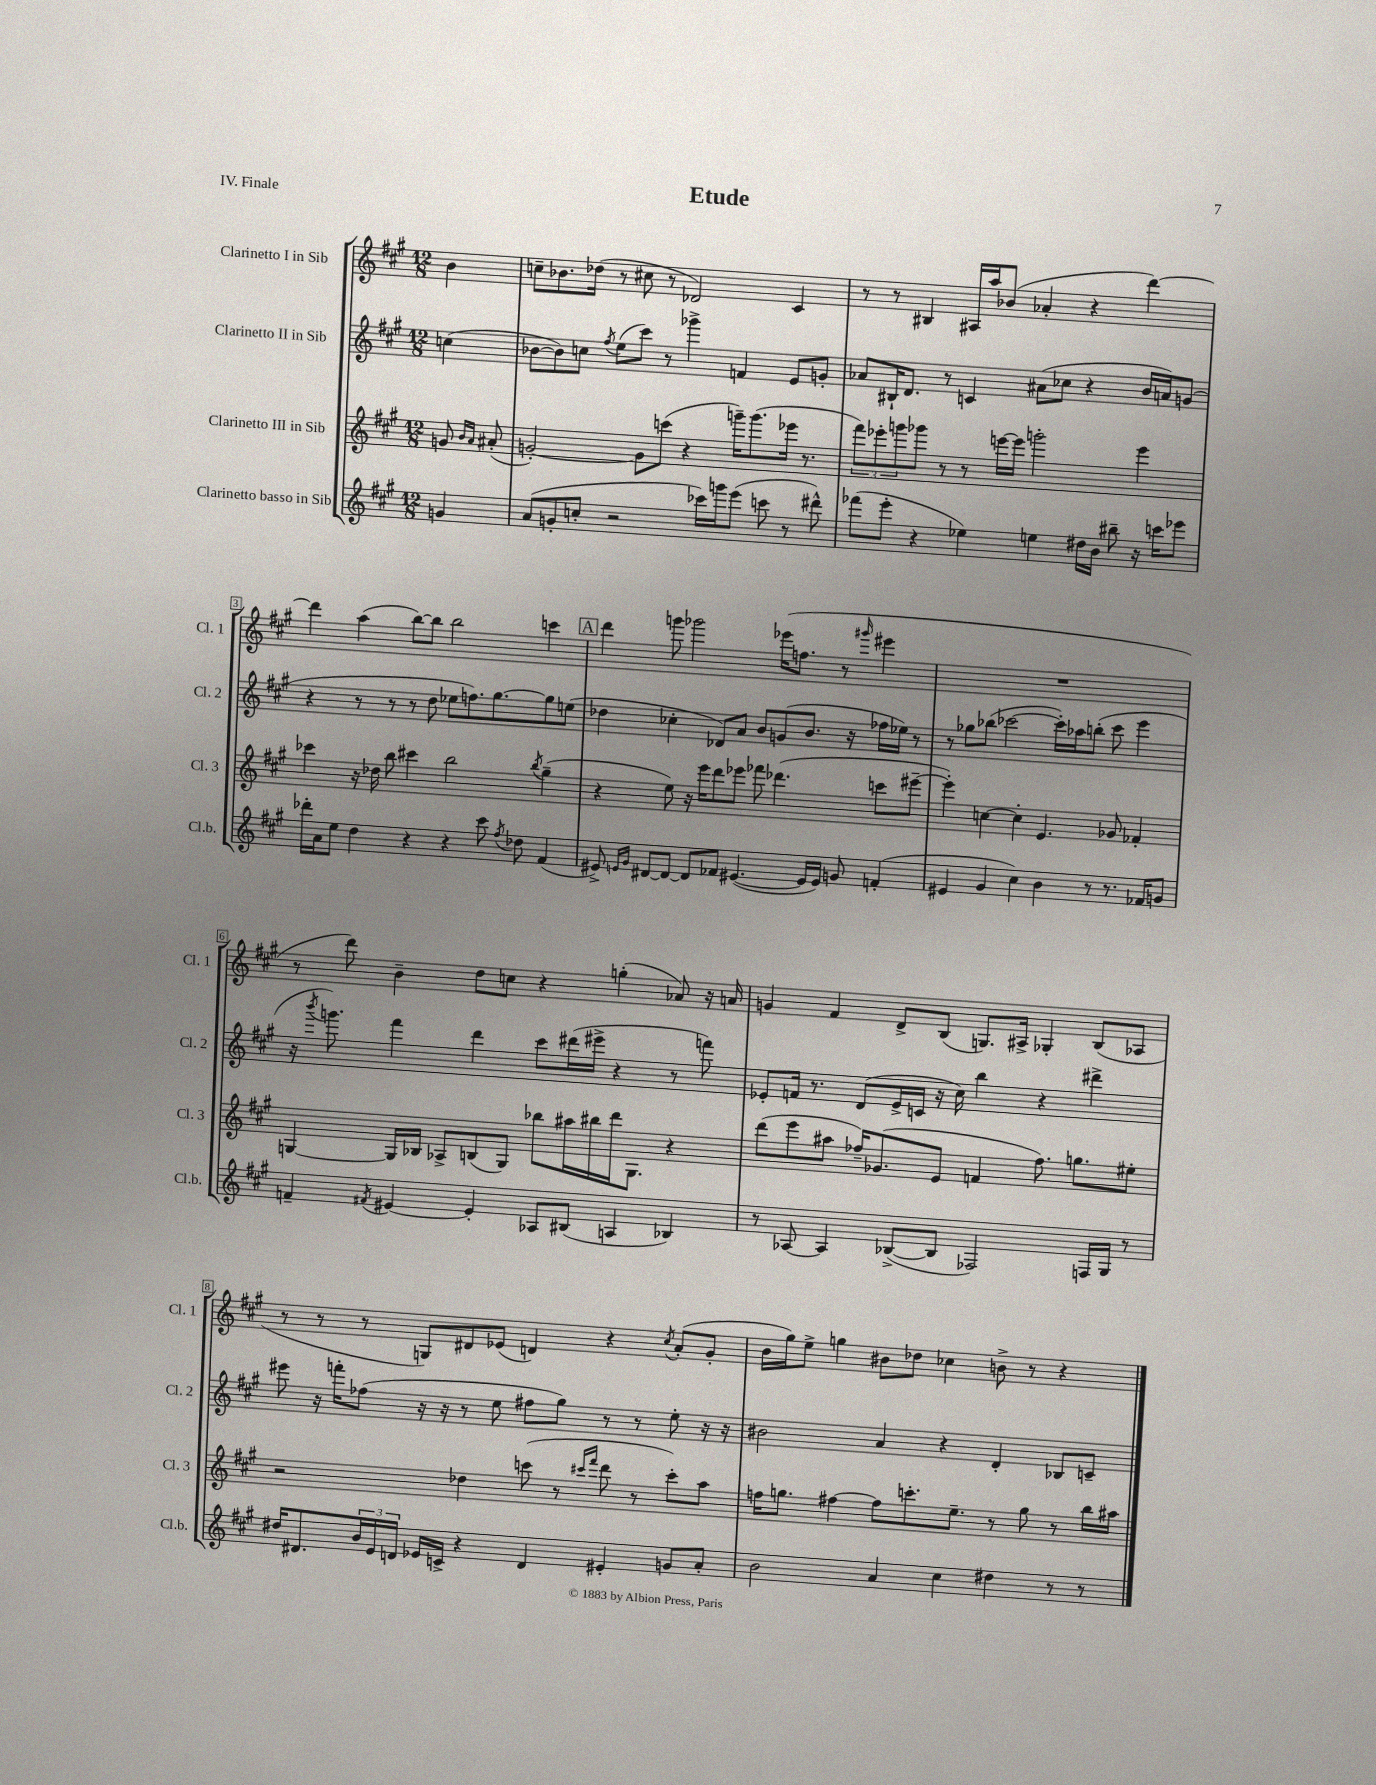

**kern	**kern	**kern	**kern
*staff4	*staff3	*staff2	*staff1
*clefG2	*clefG2	*clefG2	*clefG2
*k[f#c#g#]	*k[f#c#g#]	*k[f#c#g#]	*k[f#c#g#]
*M12/8	*M12/8	*M12/8	*M12/8
4g	8g	(4cc	4b
.	16qqb	.	.
.	16qqa	.	.
.	(8a#'	.	.
=	=	=	=
(8a	[2g')	[8b-	8cc~
8g'	.	8b-])	8.b-
8cc'	.	8cc	.
.	.	.	(16dd-
.	.	8qff#	.
2r	.	(8ee	8r
.	8g]	8ccc#)	8cc#
.	(8ccc	8r	8r
.	4r	4ggg-^	2d-)
16ccc-)	.	.	.
16ggg	.	.	.
(8eee	16ggg~)	4f	.
.	(8.ggg	.	.
8ccc	.	.	.
8r	16eee-	8e	4c#
.	8.r	.	.
8ddd#^^)	.	8g'	.
=	=	=	=
(8fff-	12fff#)	8a-	8r
.	12eee-'	.	.
8eee'	.	16B#`	8r
.	12ggg	.	.
.	.	8.d	.
4r	8ggg-	.	4B#
.	8r	8r	.
4ee-)	8r	4c	16A#
.	.	.	16aa
.	[16eee	.	(8b-
.	16eee]	.	.
4ee	2ggg'	(8a#	4a-'
.	.	8cc-	.
16dd#	.	4r	4r
16b	.	.	.
8bb#~	.	.	.
16r	4eee	16b	[4ddd)
16ccc	.	16a)	.
8eee-	.	(8g	.
=	=	=	=
16ddd-'	4ccc-	4r	4ddd]
16a	.	.	.
8ee	.	.	.
4dd	16r	8r	(4aa
.	16dd-	.	.
.	8bb	8r	.
4r	4ccc#	8r	[8bb)
.	.	8dd	8bb]
4r	2bb	8ee-	2bb
.	.	8.ff)	.
8ccc#	.	.	.
.	.	[8.gg#	.
8qff#	.	.	.
8dd-	.	.	.
.	8qbb	.	.
(4f#	(4gg#~	8gg#]	4ccc
.	.	(8ee	.
=	=	=	=
8e#^)	4r	4dd-	4ddd
16qqe	.	.	.
16qqg#	.	.	.
[8d#	.	.	.
8d#_	8ee)	4cc-'	8ggg
8d#]	16r	.	2ggg-
.	16eee	.	.
8f-	8ddd	8d-)	.
([4.e#	8eee-	8a	.
.	8fff-	8b	.
.	(4.ddd-	(8g	(16eee-
.	.	.	8.ff
16e#]	.	8.b	.
16e#)	.	.	.
8g	.	.	8r
.	.	16r	.
.	.	.	16qqggg#
(4f'	8ccc	16ff-	4eee#
.	.	16ee-)	.
.	[8eee#~	8r	.
=	=	=	=
4e#	4eee#'])	8r	1.r
.	.	8gg-	.
4g#	[4cc	(8bb-	.
.	.	[2ccc-	.
4cc#)	4cc']	.	.
4b	4.e	.	.
.	.	16ccc-'])	.
.	.	16aa-	.
8r	.	(8bb'	.
8.r	8g-	8ccc-	.
.	4f-'	4eee	.
16f-	.	.	.
8g	.	.	.
=	=	=	=
4f~	[4G	16r	8r
.	.	8qbbb	.
.	.	8.ggg)	.
.	.	.	8ddd)
8qf#	.	.	.
[4e#	16G]	4fff#	4b~
.	16B-	.	.
.	8A-^	.	.
4e#']	(8B	4ddd	8dd
.	8G)	.	8cc
8A-	8bb-	8ccc#	4r
(8B#	16aa#	(16ddd#	.
.	16bb#	16eee#^	.
4A	16ddd	4r	(4gg'
.	8.G	.	.
4B-)	4r	8r	8a-)
.	.	8fff)	16r
.	.	.	16a
=	=	=	=
8r	(8ddd	8e-'	4g
[8A-	8eee	16f	.
.	.	8.r	.
4A-]	8aa#	.	4f#
.	16ff-~)	(8d	.
.	(8.g-	.	.
([8B-^	.	16e-^	8d^
.	.	16c	.
8B-]	8e	16r	(8B
.	.	16cc#)	.
2F-)	4f	4bb	8.G)
.	.	.	16A#^
.	8.ff-)	4r	4G-'
.	8.gg	.	.
16F	.	4ddd#^	(8B
16G#	.	.	.
8r	8ee#'	.	8A-
=	=	=	=
16dd#	2r	8eee#	8r
8.d#	.	.	.
.	.	16r	8r
.	.	16fff'	.
24b	.	(8ff-	8r
24e	.	.	.
24d	.	.	.
16e-	.	16r	8G)
16c^	.	16r	.
4r	4dd-	8r	8d#
.	.	8ee	(8e-
4d	(8ccc	8ff#	4d)
.	8r	8gg#)	.
.	16qqccc#	.	.
.	16qqfff#	.	.
4e#'	8ddd	8r	4r
.	8r	8r	.
.	.	.	8qcc#
8g	8ccc#')	8ee'	(8a'
8a'	8aa	16r	8g#'
.	.	16r	.
=	=	=	=
2b	16ff	2b#	16b
.	8.gg	.	16gg#)
.	.	.	8ee^
.	[4ff#	.	4gg
4a	8ff#]	4a	8b#
.	8.ccc'	.	8dd-
4cc#	.	4r	4cc-
.	8.ee~	.	.
4dd#	8r	4d'	8b^
.	8gg	.	8r
8r	8r	8B-	4r
8r	16bb	8c~	.
.	16aa#	.	.
==	==	==	==
*-	*-	*-	*-
